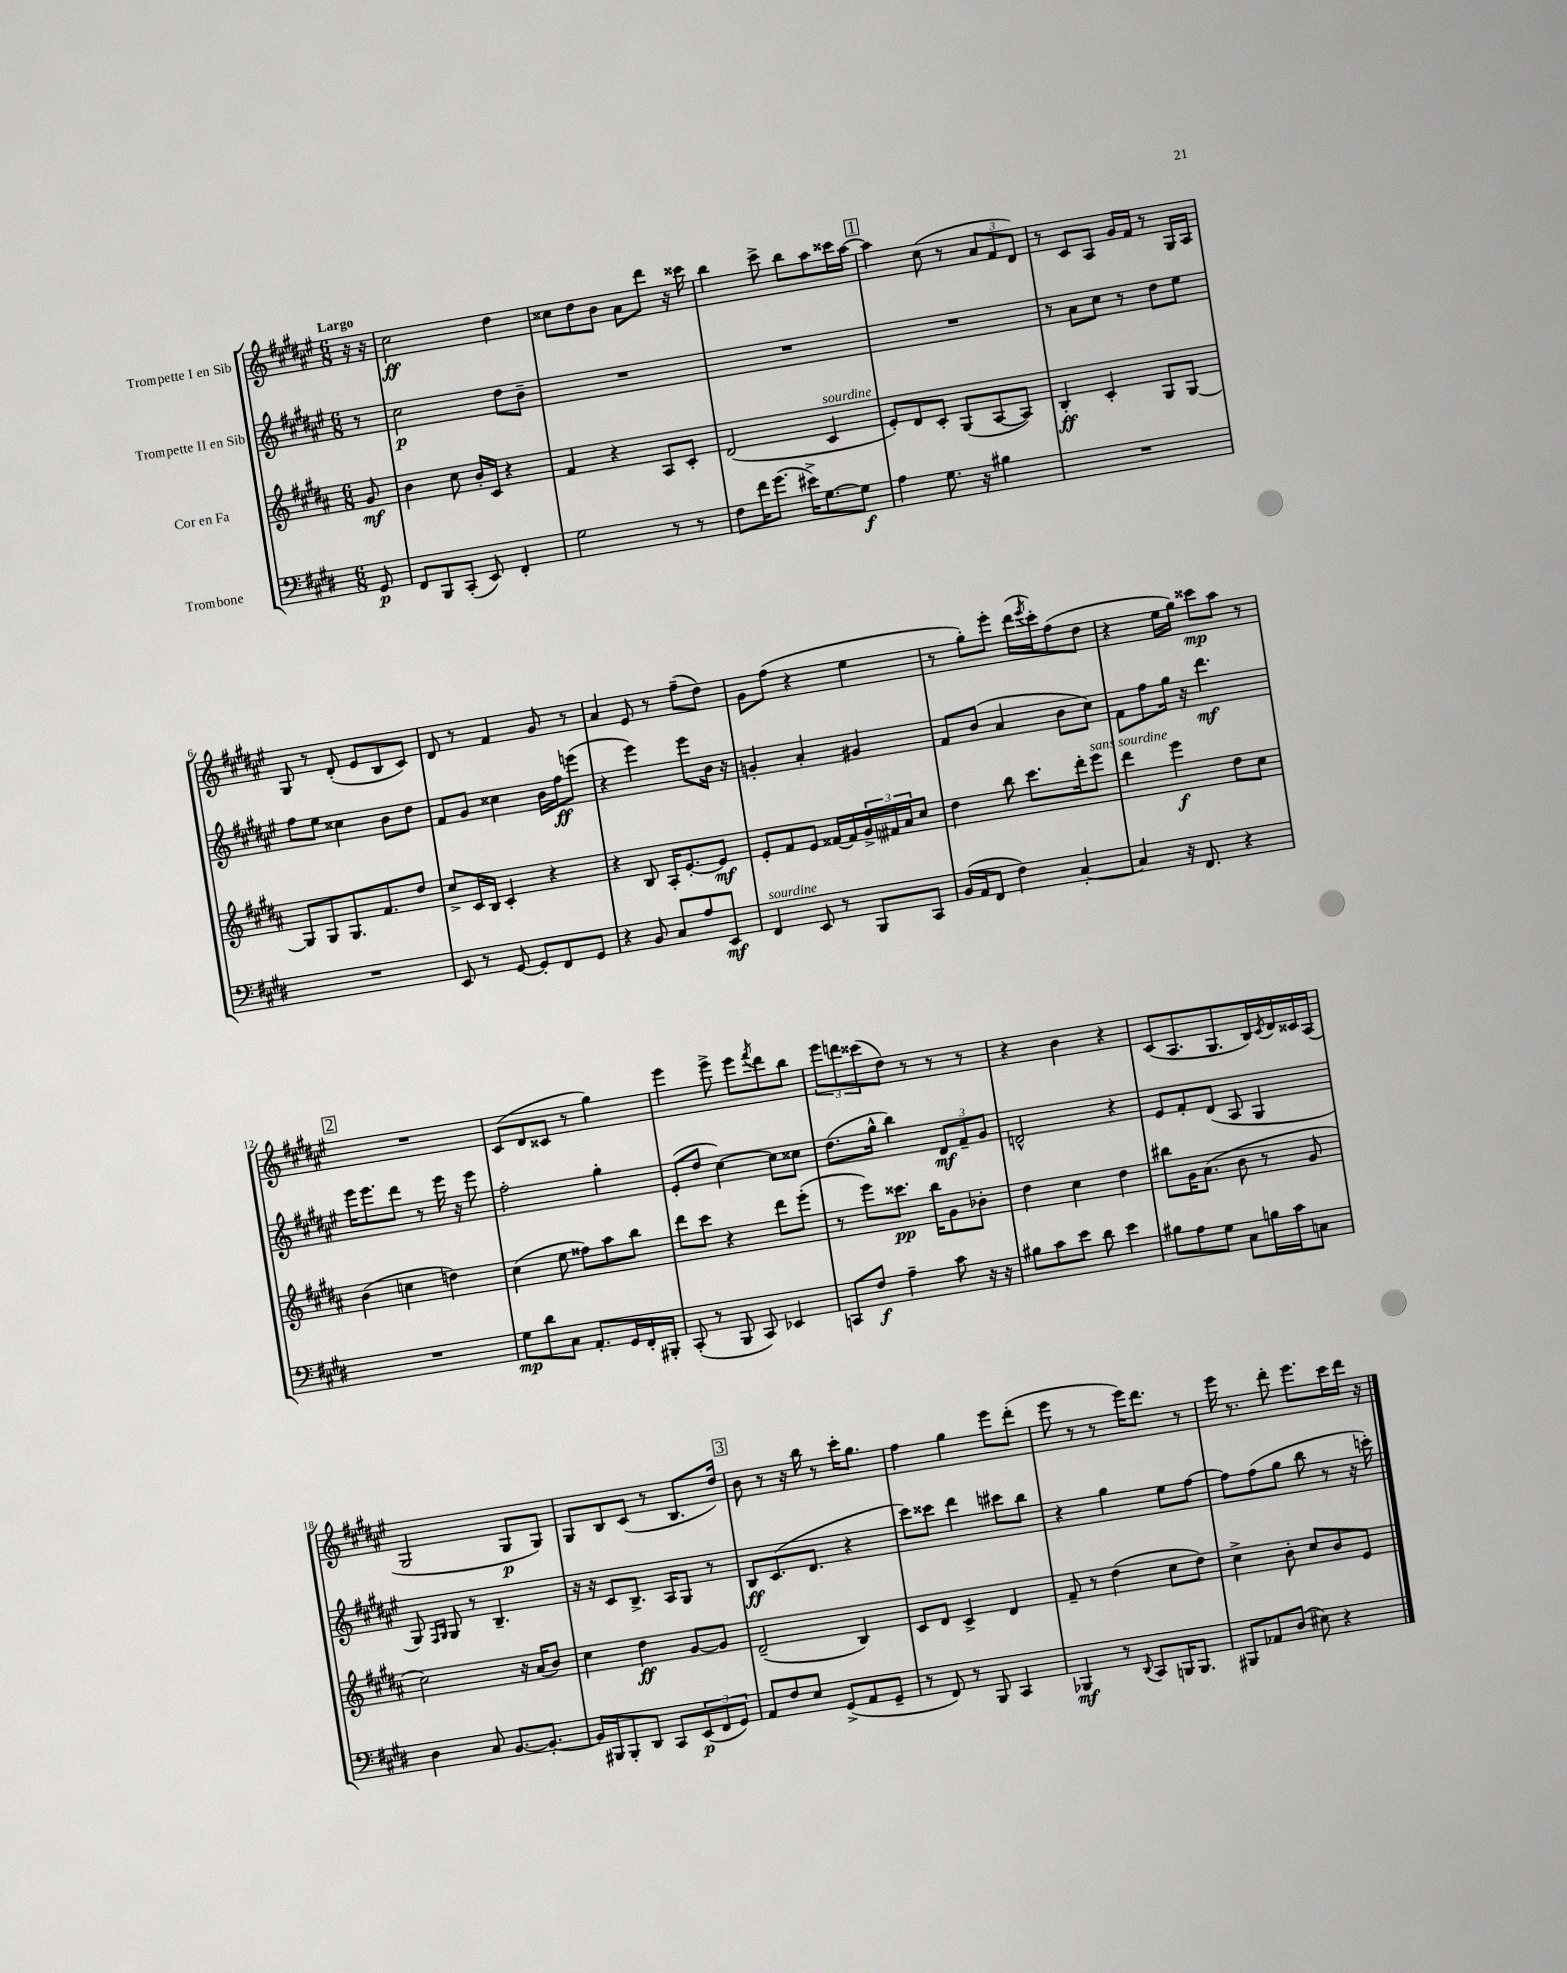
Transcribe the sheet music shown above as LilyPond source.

<<
\new StaffGroup <<
\new Staff = "s0" \with { instrumentName = "Trompette I en Sib" } {
    \clef treble \key fis \major \numericTimeSignature \time 6/8 \partial 8 \tempo "Largo"
    r16 r16 |
    cis''2\ff dis''4 |
    cisis''8 dis''8 b'8 ais'8 dis'''8 r16 cisis'''16 |
    b''4 cis'''8-> b''8 ais''8 cisis'''16 ais''16~ |
    \mark \markup { \box "1" } ais''4 cis''8( r8 \tuplet 3/2 { ais'8 fis'8 dis'8) } |
    r8 cis'8 ais8 gis'16 fis'16 r8 gis16 ais16 |
    gis8 r8 dis'8-.( eis'8 b8 cis'8) |
    dis'8 r8 fis'4 gis'8 r8 |
    ais'4 eis'8 r8 fis''8--( dis''8) |
    gis'8 fis''8( r4 eis''4 |
    r8 gis''8-.) eis'''8-. dis'''16( \acciaccatura { eis'''8 } cis'''16-.) fis''8( dis''8 |
    r4 eis''16 gis''16) cisis'''8\mp ais''8 r8 |
    \mark \markup { \box "2" } R2. |
    cis'8( dis'8 cisis'8 r8 gis''4) |
    eis'''4 eis'''8-> eis'''8 \acciaccatura { fis'''8 } dis'''8 b''8 |
    \tuplet 3/2 { eis'''8 d'''8 cisis'''8( } dis''8) r8 r8 r8 |
    r4 b'4 r4 |
    cis'8( ais8. gis8. b16) \acciaccatura { cis'8 } dis'16 cisis'16 ais16( |
    gis2 gis8\p gis8) |
    gis8 b8 cis'8( r8 b8. dis''16) |
    \mark \markup { \box "3" } b'8 r8 r16 b''16 r8 cis'''16-. gis''8. |
    fis''4 gis''4 eis'''8 dis'''8-.( |
    eis'''8 r8 r8 eis'''16) dis'''8. r8 |
    eis'''16 r8. dis'''8-. eis'''8. cis'''16 dis'''16 r16 \bar "|." |
}
\new Staff = "s1" \with { instrumentName = "Trompette II en Sib" } {
    \clef treble \key fis \major \numericTimeSignature \time 6/8 \partial 8
    r8 |
    cis''2\p dis''8 b'8-- |
    R2. |
    R2. |
    \mark \markup { \box "1" } R2. |
    r8 ais'8 cis''8 r8 dis''8 eis''8 |
    fis''8 eis''8 cisis''4 b'8 dis''8 |
    fis'8 gis'8 cisis''4 b'16 fis''16\ff e'''8( |
    r4 eis'''4) eis'''8 b'16 r16 |
    g'4-. ais'4-. gis'4 |
    fis'8 b'8( ais'4 b'8 cis''8) |
    fis'8 fis''8 gis''16 r16 dis'''4.\mf |
    \mark \markup { \box "2" } eis'''16 eis'''8. dis'''8 r8 eis'''16 r16 eis'''8 |
    fis''2-. gis''4-. |
    eis'8-.( dis''8 cis''4~) cis''8 cisis''8 |
    dis''8.( gis''16-^ b''4) \tuplet 3/2 { dis'8\mf fis'8-- gis'8 } |
    d'2-^ r4 |
    eis'8 fis'8-. dis'8( ais8 gis4 |
    gis8) \grace { fis16 gis16 } gis8 r8 b4.-- |
    r16 r16 cis'8 b8.-> ais16 gis8 r8 |
    \mark \markup { \box "3" } b8\ff cis'8.( dis'8. r4 |
    cis'''8) cisis'''8 dis'''4 cis'''8 b''8 |
    r4 gis''4 eis''8 fis''8~ |
    fis''8 fis''8( gis''8 b''8 r8 r16 c'''16-.) \bar "|." |
}
\new Staff = "s2" \with { instrumentName = "Cor en Fa" } {
    \clef treble \key b \major \numericTimeSignature \time 6/8 \partial 8
    gis'8\mf |
    b'4 cis''8 b'16-. cis'16 r4 |
    fis'4 r4 ais8 cis'8-. |
    dis'2( cis'4^\markup { \italic "sourdine" } |
    \mark \markup { \box "1" } e'8-.) dis'8 cis'8-. gis8( ais8~ ais8) |
    b4-.\ff cis'4-. gis8 gis8~ |
    gis8 gis8 gis8. fis'8. dis''8 |
    cis''8-> cis'16 b16 cis'4-. r4 |
    r4 b8 ais16-. e'8.~-. e'8\mf |
    e'8-. fis'8 e'8 fisis'16~ fisis'16 \tuplet 3/2 { gis'16-> fis'16 ais'16 } cis''8 |
    dis''4 b''8 cis'''8. dis'''16-. e'''8^\markup { \italic "sans sourdine" } |
    dis'''4 e'''4\f dis''8 cis''8 |
    \mark \markup { \box "2" } b'4( c''4 d''4) |
    cis''4( e''8 fisis''8) ais''8 b''8 |
    dis'''8 cis'''8 r4 dis'''8 e'''8-.( |
    r8 e'''8) cisis'''8.\pp b''16 gis'8 bes'8-. |
    dis''4 cis''4 dis''4 |
    bis''8 gis'16 ais'8.( b'8 r8 gis'8 |
    cis''2) r16 ais'16( b'8) |
    cis''4 dis''4\ff gis'8~ gis'8 |
    \mark \markup { \box "3" } dis'2--( b4) |
    cis'8 dis'8 cis'4-> dis'4 |
    fis'8-- r8 dis''4( cis''8 dis''8) |
    cis''4-> b'8-. cis''8 b'8 e'8 \bar "|." |
}
\new Staff = "s3" \with { instrumentName = "Trombone" } {
    \clef bass \key e \major \numericTimeSignature \time 6/8 \partial 8
    gis,8\p |
    fis,8 b,,8 cis,8-.( e,8) fis,4-. |
    gis2 r8 r8 |
    fis8 fis'16 gis'8.( eis'16->) gis8.~ gis8\f |
    \mark \markup { \box "1" } a4 gis8. r16 bis4 |
    R2. |
    R2. |
    e,8 r8 gis,8~ gis,8-. fis,8 gis,8 |
    r4 b,8 cis8 a8 e,8\mf |
    fis,4^\markup { \italic "sourdine" } e,8 r8 b,,8 cis,8 |
    b,16( a,16 fis,8 fis4) cis4~-. |
    cis4 r16 fis,8. r4 |
    \mark \markup { \box "2" } R2. |
    gis8\mp dis'8 cis8 a,8.-. gis,16 fis,16-. bis,,16-. |
    cis,8-.( r8 b,,8 cis,8) ees,4 |
    c,8 fis8\f a4-- cis'8 r16 r16 |
    bis8 cis'8 e'8 dis'8 e'4 |
    bis8 a8 gis8 cis8 b16 cis'16 c8 |
    dis4 cis8 b,8.~ b,8.~-. |
    b,16 bis,,16 bis,,8-. dis,8 cis,8 \tuplet 3/2 { e,8\p( fis,8 gis,8) } |
    \mark \markup { \box "3" } a,8 fis8 e8 gis,8->( a,8 gis,8-- |
    r8 fis,8) r8 b,,8 cis,4 |
    bes,,4\mf r8 \appoggiatura { dis,8 } cis,8 b,,16 b,,8. |
    bis,,8 aes,8 dis8( eis8) r4 \bar "|." |
}
>>
>>
